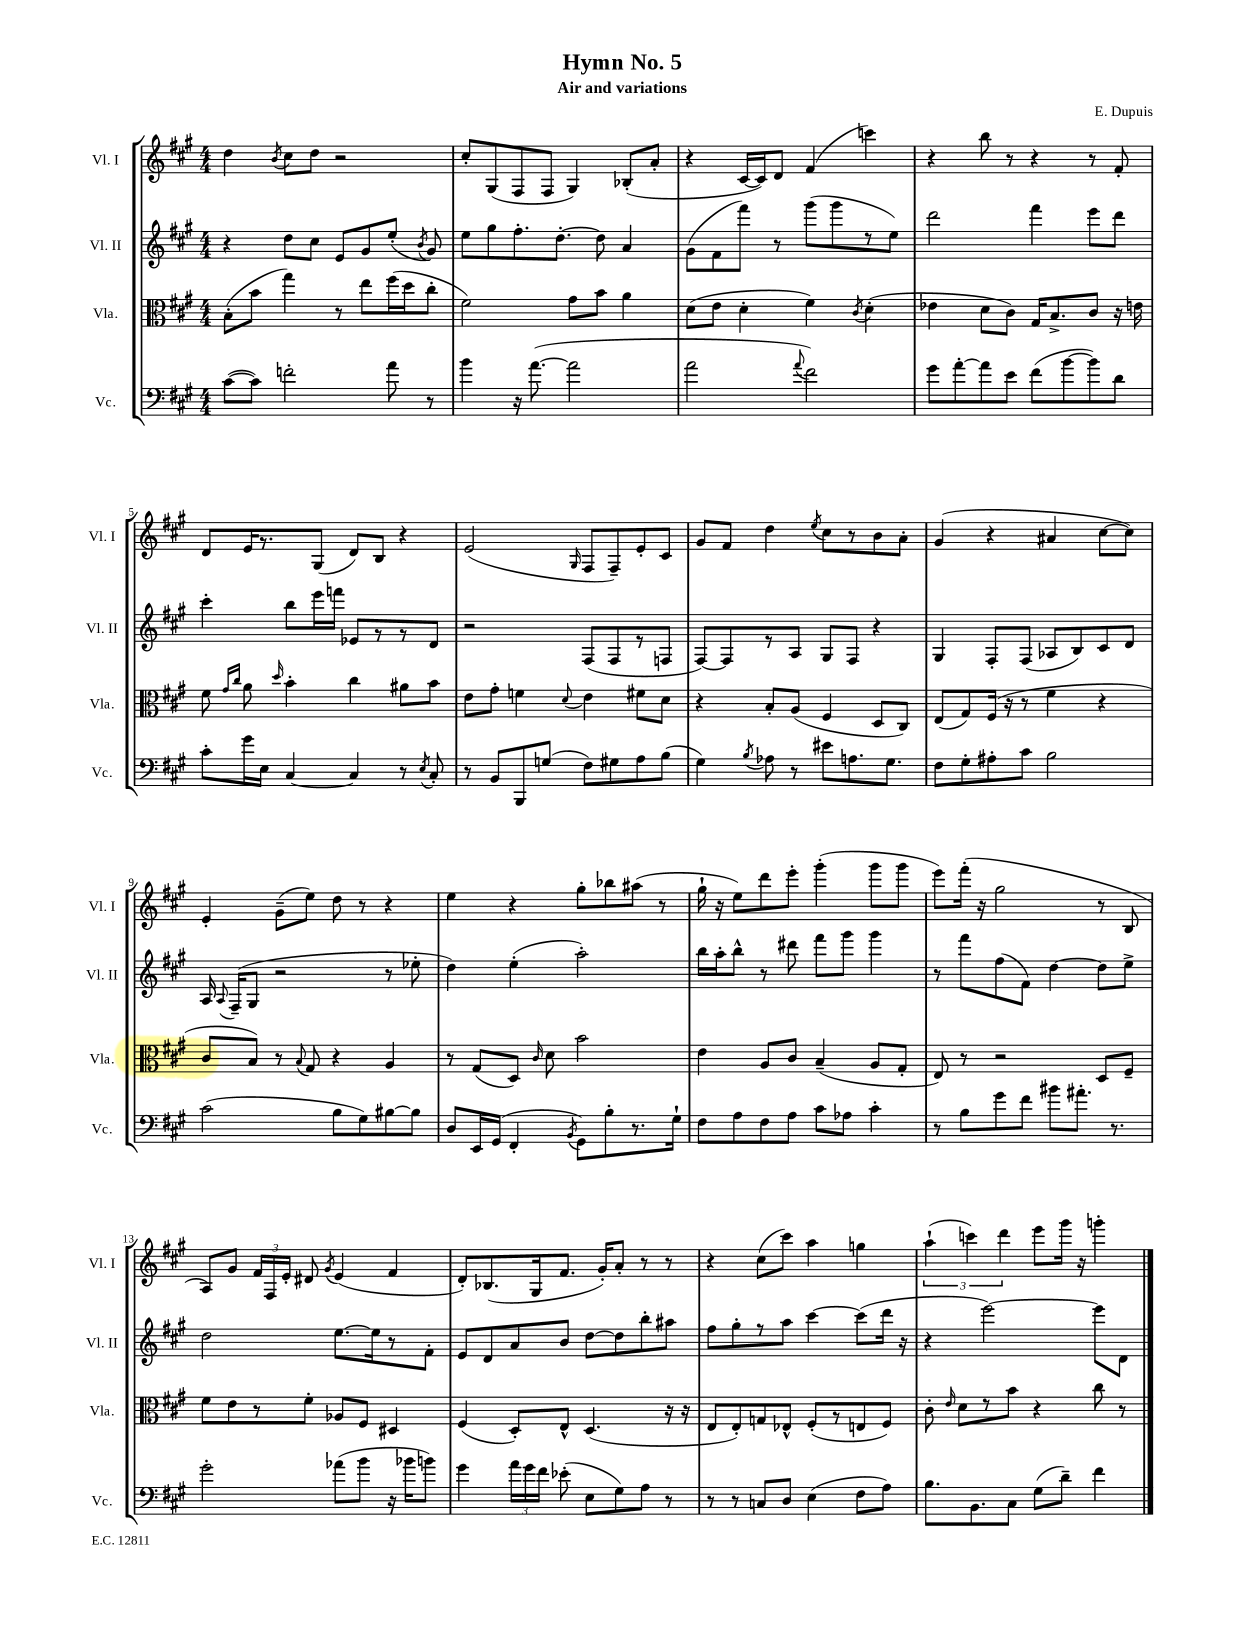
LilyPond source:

\header { title = "Hymn No. 5" composer = "E. Dupuis" subtitle = "Air and variations" }
<<
\new StaffGroup <<
\new Staff = "s0" \with { instrumentName = "Vl. I" shortInstrumentName = "Vl. I" } {
    \clef treble \key a \major \numericTimeSignature \time 4/4
    \autoBeamOff d''4 \acciaccatura { b'8 } cis''8[ d''8] r2 |
    cis''8[-. gis8( fis8 fis8] gis4) bes8[-.( a'8]-. |
    r4 cis'16[~ cis'16) d'8] fis'4( c'''4) |
    r4 b''8 r8 r4 r8 fis'8-. |
    d'8[ e'16 r8. gis8]( d'8[) b8] r4 |
    e'2( \grace { gis16 } fis8[ fis8--) e'8-. cis'8] |
    gis'8[ fis'8] d''4 \acciaccatura { e''8 } cis''8[ r8 b'8 a'8]-. |
    gis'4( r4 ais'4 cis''8[~ cis''8]) |
    e'4-. gis'8[--( e''8]) d''8 r8 r4 |
    e''4 r4 gis''8[-. bes''8 ais''8]( r8 |
    gis''16-! r16 e''8[) d'''8 e'''8]-. gis'''4-.( gis'''8[ gis'''8] |
    e'''8[) fis'''16]-.( r16 gis''2 r8 b8 |
    a8[) gis'8] \tuplet 3/2 { fis'16[ fis16 e'16]-. } dis'8 \acciaccatura { gis'8 } e'4( fis'4 |
    d'8[-.) bes8.( gis16 fis'8.] gis'16[-.) a'8]-. r8 r8 |
    r4 cis''8[( cis'''8]) a''4 g''4 |
    \tuplet 3/2 { a''4-!( c'''4) d'''4 } e'''8[ gis'''16] r16 g'''4-. \bar "|." |
}
\new Staff = "s1" \with { instrumentName = "Vl. II" shortInstrumentName = "Vl. II" } {
    \clef treble \key a \major \numericTimeSignature \time 4/4
    \autoBeamOff r4 d''8[ cis''8] e'8[ gis'8 e''8]-.( \acciaccatura { b'8 } gis'8) |
    e''8[ gis''8 fis''8.-. d''8.]~-. d''8 a'4 |
    gis'8[( fis'8 fis'''8]) r8 gis'''8[( gis'''8 r8 e''8]) |
    d'''2 fis'''4 e'''8[ d'''8] |
    cis'''4-. b''8[ e'''16 f'''16] ees'8[ r8 r8 d'8] |
    r2 fis8[( fis8 r8 f8] |
    fis8[~) fis8 r8 a8] gis8[ fis8] r4 |
    gis4 fis8[-. fis8]( aes8[ b8) cis'8 d'8] |
    a16 \appoggiatura { a8 } fis16[--( gis8] r2 r8 ees''8-. |
    d''4) e''4-.( a''2-.) |
    b''16[ a''16-. b''8]-^ r8 dis'''8 fis'''8[ gis'''8] gis'''4 |
    r8 fis'''8[ fis''8( fis'8]) d''4~ d''8[ e''8]-> |
    d''2 e''8.[~ e''16 r8 fis'8]-. |
    e'8[ d'8 a'8 b'8] d''8[~ d''8 b''8-. ais''8] |
    fis''8[ gis''8-. r8 a''8] cis'''4~ cis'''8[( d'''16] r16 |
    r4 e'''2~) e'''8[ d'8] \bar "|." |
}
\new Staff = "s2" \with { instrumentName = "Vla." shortInstrumentName = "Vla." } {
    \clef alto \key a \major \numericTimeSignature \time 4/4
    \autoBeamOff b8[-.( b'8] gis''4) r8 e''8[ fis''16( d''16 cis''8]-. |
    fis'2) gis'8[ b'8] a'4 |
    d'8[( e'8] d'4-. fis'4) \acciaccatura { cis'8 } d'4-.( |
    ees'4 d'8[ cis'8]) gis16[ b8.-> cis'8] r16 e'16 |
    fis'8 \grace { gis'16[ cis''16] } a'8 \grace { d''16 } b'4-. cis''4 ais'8[ b'8] |
    e'8[ gis'8]-. f'4 \appoggiatura { d'8 } e'4 fis'8[ d'8] |
    r4 b8[-. a8]( fis4 d8[ cis8]) |
    e8[( gis8) fis16]( r16 r8 fis'4 r4 |
    cis'8[ b8]) r8 \appoggiatura { b8 } gis8 r4 a4 |
    r8 gis8[( d8]) \grace { cis'16 } d'8 b'2 |
    e'4 a8[ cis'8] b4--( a8[ gis8]-. |
    e8) r8 r2 d8[ fis8]-- |
    fis'8[ e'8 r8 fis'8]-. aes8[ fis8] dis4 |
    fis4( d8[-.) e8]-^ d4.( r16 r16 |
    e8[ e8-.) g8 ees8]-^ fis8[-.( r8 e8 fis8]) |
    cis'8-. \grace { e'16 } d'8[ r8 b'8] r4 cis''8 r8 \bar "|." |
}
\new Staff = "s3" \with { instrumentName = "Vc." shortInstrumentName = "Vc." } {
    \clef bass \key a \major \numericTimeSignature \time 4/4
    \autoBeamOff cis'8[~( cis'8]) f'2-. a'8 r8 |
    b'4 r16 a'8.~( a'2 |
    a'2 \appoggiatura { a'8 } fis'2) |
    gis'8[ a'8~-. a'8 e'8] fis'8[( b'8~ b'8) d'8] |
    cis'8[-. gis'16 e16] cis4~ cis4 r8 \acciaccatura { e8 } cis8-. |
    r8 b,8[ b,,8 g8]( fis8[) gis8 a8 b8]( |
    gis4) \acciaccatura { b8 } aes8 r8 eis'8[ a8. gis8.] |
    fis8[ gis8-. ais8-. cis'8] b2 |
    cis'2( b8[ gis8) bis8~ bis8] |
    d8[ e,16 gis,16]( fis,4-. \acciaccatura { b,8 } gis,8[) b8-. r8. gis16]-! |
    fis8[ a8 fis8 a8] cis'8[ aes8] cis'4-. |
    r8 b8[ gis'8 fis'8] bis'8[ ais'8.]-. r8. |
    gis'2-. aes'8[( b'8] r16 bes'16[ b'8]) |
    gis'4 \tuplet 3/2 { a'16[ gis'16 fis'16] } ees'8-.( e8[ gis8) a8] r8 |
    r8 r8 c8[ d8] e4( fis8[ a8]) |
    b8.[ b,8. cis8] gis8[( d'8]--) fis'4 \bar "|." |
}
>>
>>
